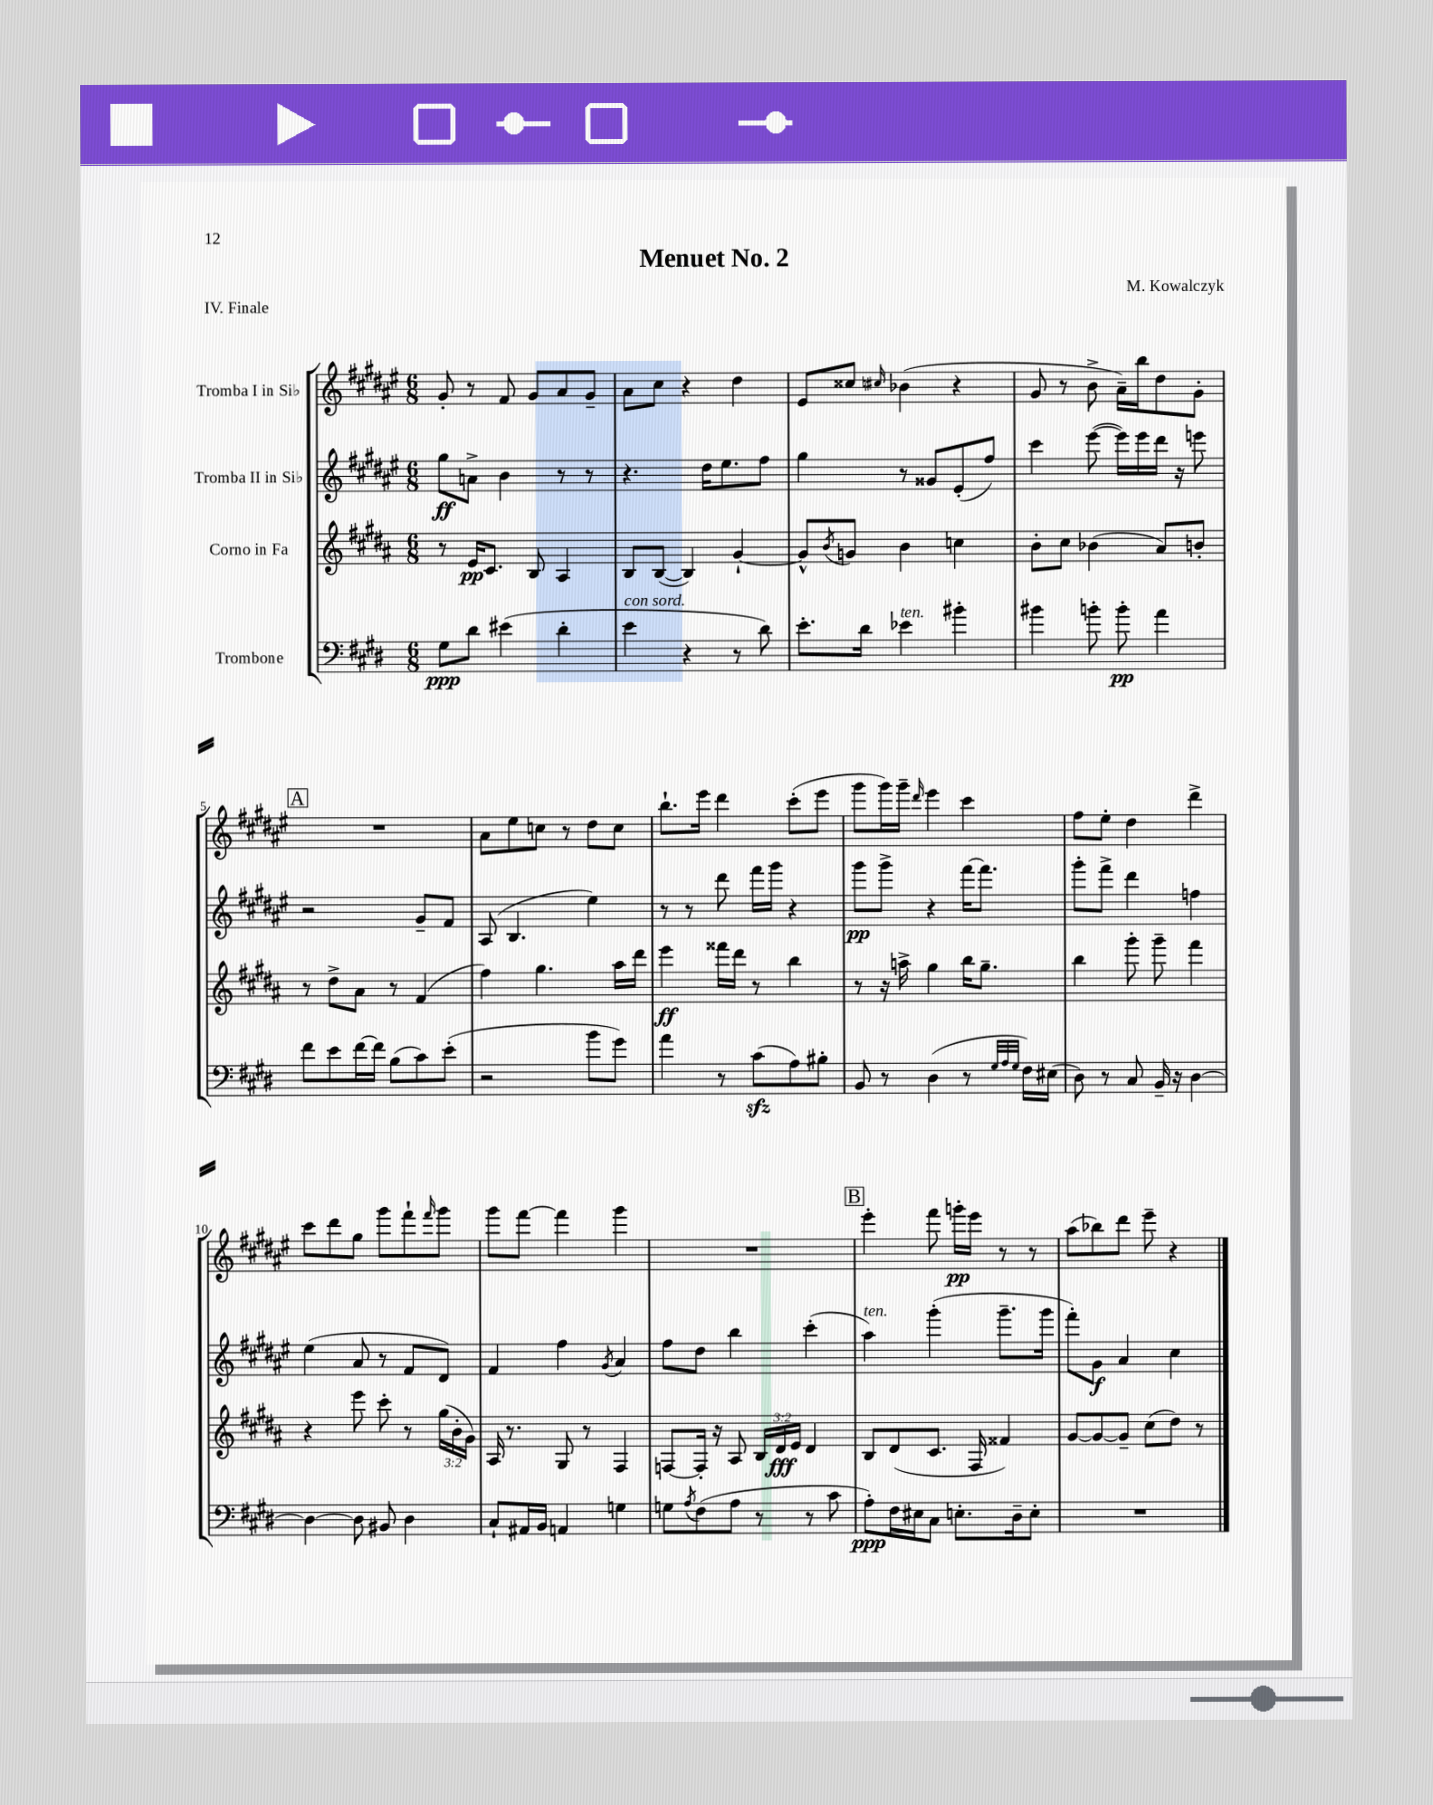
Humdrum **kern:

**kern	**kern	**kern	**kern
*staff4	*staff3	*staff2	*staff1
*clefF4	*clefG2	*clefG2	*clefG2
*k[f#c#g#d#]	*k[f#c#g#d#a#]	*k[f#c#g#d#a#e#]	*k[f#c#g#d#a#e#]
*M6/8	*M6/8	*M6/8	*M6/8
8G#	8r	8gg#	8g#'
8d#	16e	8a^	8r
.	8.c#	.	.
(4e#	.	4b	8f#
.	8B	.	8g#
4d#'	4A#	8r	8a#
.	.	8r	8g#~
=	=	=	=
4e	8B	4.r	8a#
.	([8B	.	8cc#
4r	4B])	.	4r
.	.	16dd#	.
.	.	8.ee#	.
8r	[4g#`	.	4dd#
8d#)	.	8ff#	.
=	=	=	=
8.e'	8g#^^]	4gg#	8e#
.	8qb	.	.
.	8g	.	8cc##
16d#	.	.	.
.	.	.	16qqcc#
4e-	4b	8r	(4b-
.	.	8g##	.
4b#'	4cc	(8e#'	4r
.	.	8ff#)	.
=	=	=	=
4b#	8b'	4ccc#	8g#
.	8cc#	.	8r
8b'	(4b-	([8eee#	8b^
8b'	.	16eee#])	16a#~)
.	.	16eee#	16bb
4a	8a#)	16ddd#	8dd#
.	.	16r	.
.	8b'	8eee	8g#'
=	=	=	=
8f#	8r	2r	2.r
8e	8dd#^	.	.
[16f#	8a#	.	.
16f#]	.	.	.
(8B	8r	.	.
8c#)	(4f#	8g#~	.
(8e'	.	8f#	.
=	=	=	=
2r	4ff#)	(8A#	8a#
.	.	4.B	8ee#
.	4.gg#	.	8cc
.	.	.	8r
8b	.	4ee#)	8dd#
8g#)	16aa#	.	8cc
.	16ddd#	.	.
=	=	=	=
4a	4eee	8r	8.bb`
.	.	8r	.
.	.	.	16eee#
8r	16fff##	8ddd#	4ddd#
.	16ddd#	.	.
(8c#	8r	16fff#	.
.	.	16ggg#	.
8A)	4bb	4r	(8ccc#'
8B#'	.	.	8eee#
=	=	=	=
8BB	8r	8ggg#	8ggg#
8r	16r	8ggg#^	16ggg#)
.	16aa^	.	16ggg#~
.	.	.	16qqddd#
(4D#	4gg#	4r	4eee#
8r	16bb	[16fff#	4ccc#
.	8.gg#~	8.fff#]	.
32qqG#	.	.	.
32qqA	.	.	.
32qqG#	.	.	.
16F#)	.	.	.
(16E#	.	.	.
=	=	=	=
8D#)	4bb	8ggg#'	8ff#
8r	.	8fff#^	8ee#'
8C#	8ggg#'	4ddd#	4dd#
16BB~	8ggg#~	.	.
16r	.	.	.
[4D#	4fff#	4ff	4ddd#^
=	=	=	=
4D#_	4r	(4ee#	8ccc#
.	.	.	8ddd#
8D#]	8eee	8a#	8gg#
8BB#	8ccc#'	8r	8ggg#
4D#	8r	8f#	8fff#`
.	.	.	16qqfff#
.	(24gg#	8d#)	8ggg#
.	24b'	.	.
.	24g#)	.	.
=	=	=	=
8C#`	16A#	4f#	8ggg#
.	8.r	.	.
16AA#	.	.	[8fff#
16BB	.	.	.
4AA	8G#	4ff#	4fff#]
.	8r	.	.
.	.	8qg#	.
4G	4F#	4a#	4ggg#
=	=	=	=
8G	[8F	8ff#	2.r
8qA	.	.	.
(8F#	16F']	8dd#	.
.	16r	.	.
8A	8A#	4bb	.
8r	24B	.	.
.	24d#	.	.
.	24e	.	.
8r	4d#	(4ccc#'	.
8c#	.	.	.
=	=	=	=
8A')	8B	4aa#)	4eee#'
16F#	(8d#	.	.
16E#	.	.	.
8C#	8.c#	(4ggg#'	8fff#
8.E'	.	.	16ggg'
.	16F#	.	16eee#
.	4f##)	8.ggg#~	8r
16D#~	.	.	.
8E'	.	.	8r
.	.	16ggg#	.
=	=	=	=
2.r	[8g#	8fff#')	(8aa#
.	8g#_	8g#	8bb-)
.	8g#~]	4a#	8ddd#
.	(8cc#	.	8eee#~
.	8dd#)	4cc#	4r
.	8r	.	.
==	==	==	==
*-	*-	*-	*-
